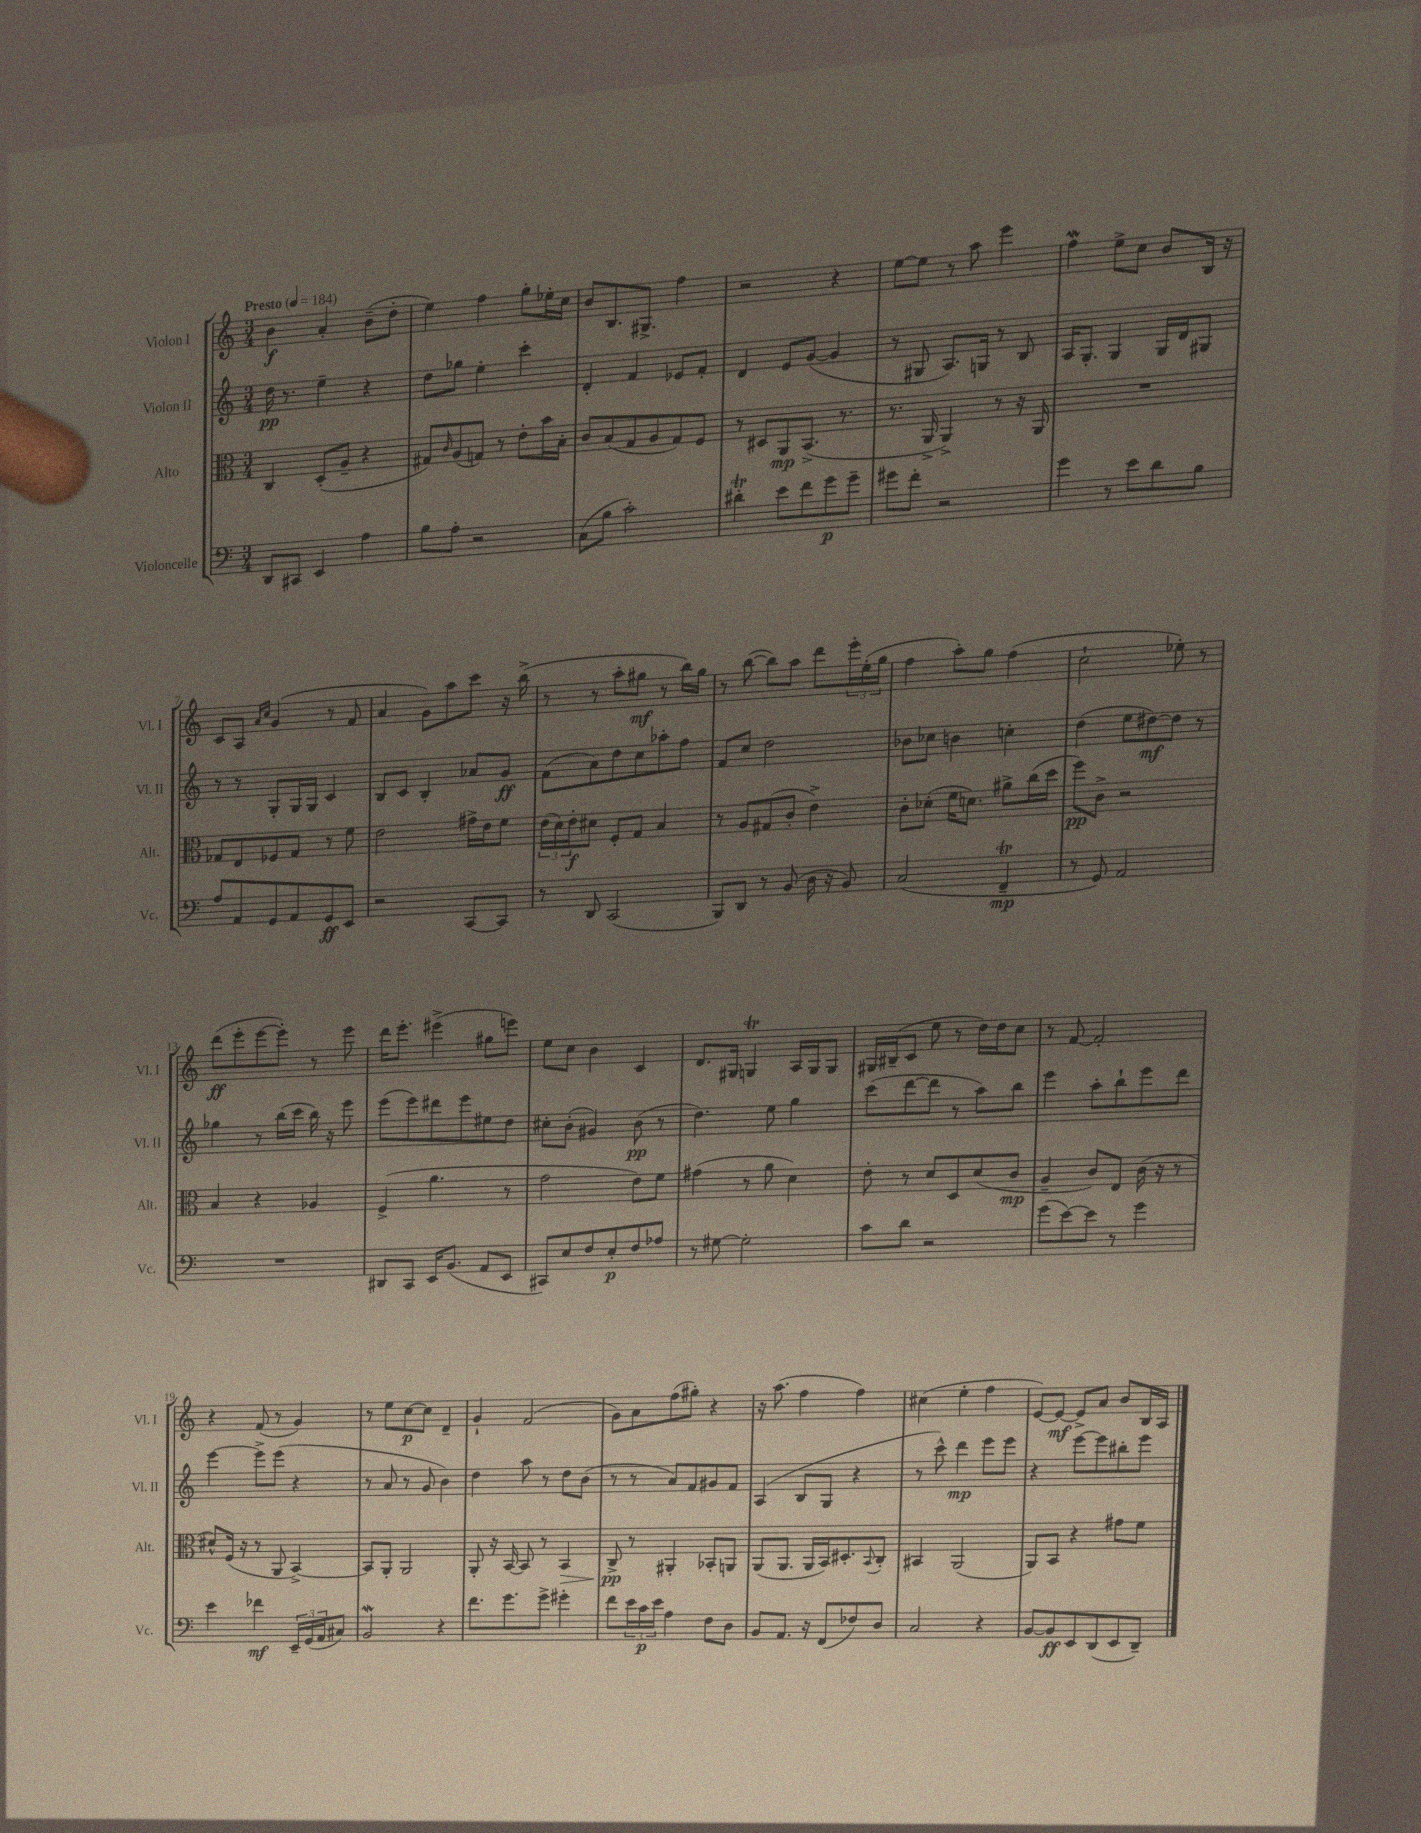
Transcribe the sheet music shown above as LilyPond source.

<<
\new StaffGroup <<
\new Staff = "s0" \with { instrumentName = "Violon I" shortInstrumentName = "Vl. I" } {
    \clef treble \key c \major \numericTimeSignature \time 3/4 \tempo "Presto" 4 = 184
    b'4\f a'4-. b'8--( d''8-. |
    e''4) f''4 g''8-. ees''16-. c''16 |
    b'8 b8. gis8.-> f''4 |
    r2 r4 |
    e''8~ e''8 r8 a''8 e'''4 |
    f''4\mordent e''8-> c''8 b'8 b16 r16 |
    c'8 a8 \grace { a'16 c''16 } g'4( r8 f'8 |
    a'4 g'8) a''8 c'''8 r16 b''16->( |
    r8 r8 a''8-. gis''8\mf r8 b''16) gis''16 |
    r8 b''8~( b''8) a''8 d'''8 \tuplet 3/2 { e'''16-. e''16-.( g''16 } |
    f''4 a''8-.) g''8 f''4( |
    c''2-! ees''8-.) r8 |
    d'''8\ff( e'''8-. e'''8~ e'''8-.) r8 e'''8 |
    d'''16 e'''8.-. eis'''4->( gis''8 e'''8) |
    e''8 c''8 b'4 c'4 |
    d'8. gis16 g4\trill a16 g16 g8 |
    gis16 bis16--( c'8 e''8 r8 d''16) d''16 c''8 |
    r8 f'8~ f'2-. |
    r4 f'8( r8 g'4) |
    r8 e''8 c''8~\p c''8 d'4-- |
    g'4-! f'2( |
    g'8) a'8 f''8( gis''8-.) r4 |
    r16 a''8.( f''4 f''4) |
    cis''4( e''4-. f''4 |
    e'8~) e'8~\mf e'8-> a'8 b'8 b16 a16 \bar "|." |
}
\new Staff = "s1" \with { instrumentName = "Violon II" shortInstrumentName = "Vl. II" } {
    \clef treble \key c \major \numericTimeSignature \time 3/4
    d''16\pp r8. e''4-- r4 |
    d''8 ges''8 e''4-. c'''4-. |
    d'4-. f'4 ees'8 f'8-. |
    d'4 e'8 g'8~( g'4 |
    r8 gis8 a8.) g16 r8 b8 |
    a16 g8.-. g4 g16 d'16 gis8 |
    r8 r8 g8-. g16 g16 c'4 |
    b8 c'8 b4-. aes'8 g'8\ff |
    f'8( a'8) d''8 c''8 aes''8-. f''8 |
    f'8 c''8 d''2 |
    bes'8 ces''8 b'4 c''4-. |
    d''4( e''8 dis''8~\mf) dis''8 r8 |
    ges''4 r8 b''16( c'''16 b''16) r16 e'''8 |
    e'''8( e'''8) dis'''8 e'''8 eis''8 d''8 |
    cis''8-. b'8-.( gis'4) b'8\pp( r8 |
    d''4.) e''8 g''4 |
    c'''8( d'''8~ d'''8 r8 a''8) b''8 |
    e'''4 a''8-. b''8-! e'''8 d'''8 |
    e'''4~ e'''8-> e'''8( r4 |
    r8 a'8 r8 g'8 b'4) |
    d''4 a''8 r8 d''8 b'8( |
    r8 r8 a'8) f'8 gis'8 f'8 |
    a4( b8 g8 r4 |
    r8 c'''8-^) d'''4\mp e'''8 e'''8 |
    r4 e'''8~ e'''8 bis''8-. e'''8 \bar "|." |
}
\new Staff = "s2" \with { instrumentName = "Alto" shortInstrumentName = "Alt." } {
    \clef alto \key c \major \numericTimeSignature \time 3/4
    c4 d8-.( a8-- r4 |
    gis8) \grace { c'16 } a8( g8) r8 e'8-. b'16 b16-. |
    c'8 b8( g8 a8 g8) f8 |
    r8 dis8 a,8\mp b,8.->( r8. |
    r8. a,16-> a,4->) r8 r16 a,16 |
    R2. |
    ges8 e8 fes8 ges8 r8 f'8 |
    e'2 gis'16-> e'16 f'8 |
    \tuplet 3/2 { e'16( d'16) e'16-.\f } dis'8 f8-. g8 b4 |
    r8 a8 gis8( c'8-. e'4->) |
    c'8-. des'8-.( f'16 d'8.) ais'8-> c''16( d''16 |
    f''8\pp) c'8-> r2 |
    b4 r4 aes4 |
    f4->( a'4. r8 |
    g'2 e'8) f'8 |
    gis'4( r8 a'8 d'4) |
    e'8-. r8 d'8 d8 d'8( c'8\mp |
    a4-- c'8) e8 c'16( r16 r8 |
    dis'8-^) f16( r16 r8 a,8 b,4~->) |
    b,8 a,8-. a,2 |
    a,8-. r16 b,16~ b,8 r8 b,4\> |
    c8->\pp\! r8 ais,4-. bes,8-. a,8 |
    a,8( a,8. a,16 b,16) dis8.-. \appoggiatura { b,8 } c8-. |
    bis,4 a,2( |
    a,8) b,8 r4 gis'8 f'8 \bar "|." |
}
\new Staff = "s3" \with { instrumentName = "Violoncelle" shortInstrumentName = "Vc." } {
    \clef bass \key c \major \numericTimeSignature \time 3/4
    d,8 cis,8 e,4 a4 |
    b8 a8-. r2 |
    c8( b8 c'2-.) |
    dis'4-.\trill e'8 f'8 g'8\p g'8-- |
    gis'8 f'8-. r2 |
    g'4 r8 e'8 d'8 b8 |
    a8 a,8 g,8 a,8 g,8\ff e,8 |
    r2 c,8~ c,8 |
    r8 d,8 c,2( |
    b,,8) d,8 r8 b,8( d16 r16 b,8) |
    c2( f,4--\trill\mp |
    r8 g,8) a,2 |
    R2. |
    dis,8 c,8 e,16 b,8.( a,8 e,8 |
    cis,8) e8 f8 e8-.\p f8 aes8 |
    r8 gis8~ gis2-. |
    c'8 d'8 r2 |
    g'8( e'8~) e'8 r8 g'4 |
    e'4 fes'4\mf \tuplet 3/2 { e,16-- g,16( a,16 } cis8) |
    b,2\mordent r4 |
    f'8. g'8. g'8-> gis'4-. |
    f'8 \tuplet 3/2 { e'16 c'16\p e'16 } a4 f8 d8 |
    b,8 a,8. r16 f,8( fes8) d8 |
    c2 r4 |
    b,8~ b,8\ff e,8 d,8( e,8 d,8--) \bar "|." |
}
>>
>>
